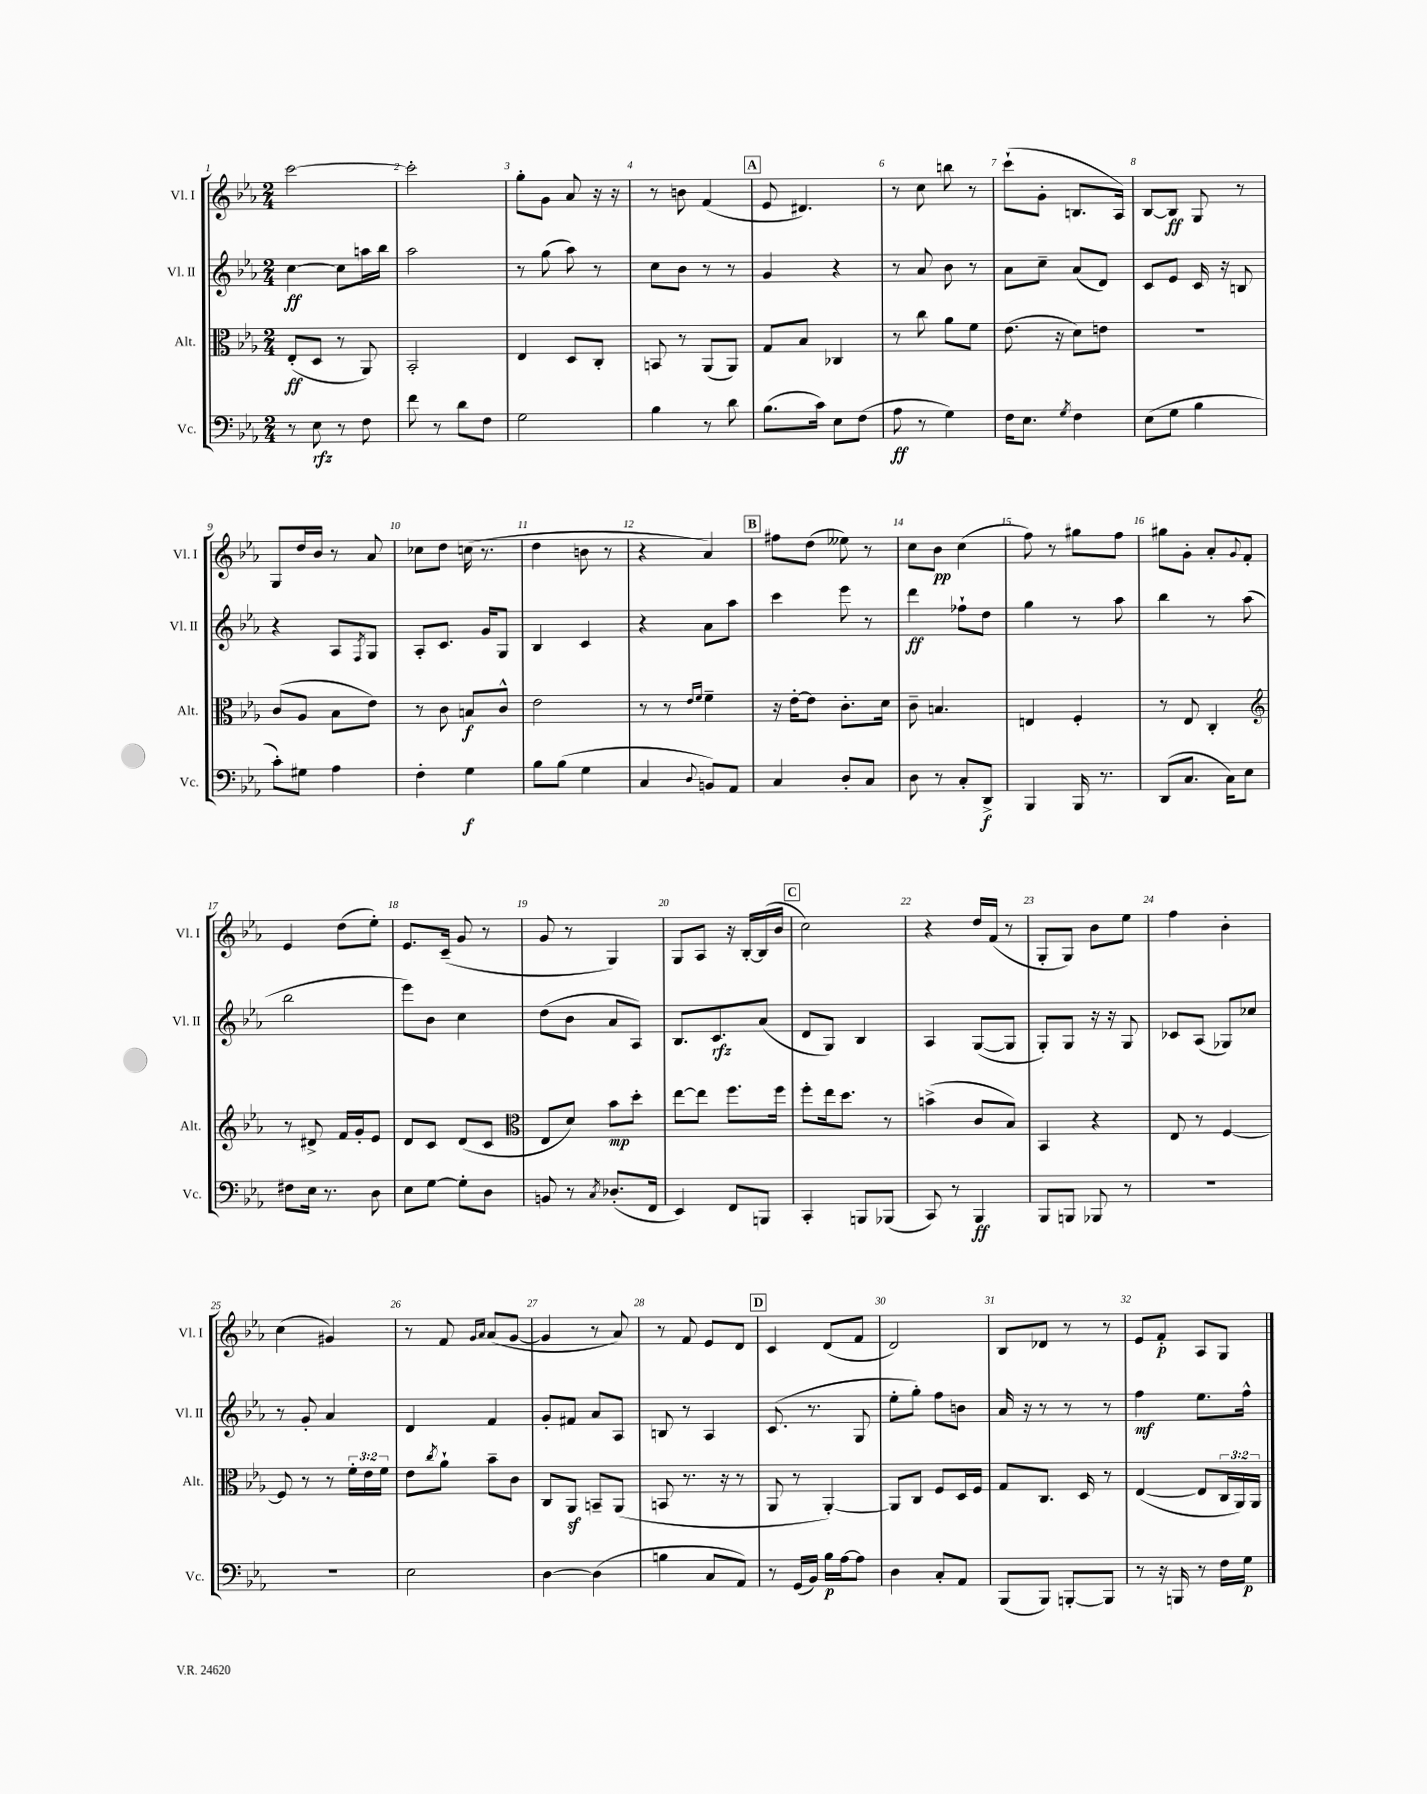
<<
\new StaffGroup <<
\new Staff = "s0" \with { instrumentName = "Vl. I" shortInstrumentName = "Vl. I" } {
    \clef treble \key ees \major \numericTimeSignature \time 2/4
    c'''2~ |
    c'''2-. |
    g''8-. g'8 aes'8 r16 r16 |
    r8 b'8 f'4( |
    \mark \markup { \box "A" } ees'8 dis'4.) |
    r8 c''8 b''8 r8 |
    c'''8-!( g'8-. b8. aes16) |
    bes8~ bes8\ff g8 r8 |
    g8 d''16 bes'16 r8 aes'8 |
    ces''8 d''8 c''16( r8. |
    d''4 b'8 r8 |
    r4 aes'4) |
    \mark \markup { \box "B" } fis''8 d''8( eeses''8) r8 |
    c''8 bes'8\pp c''4( |
    f''8) r8 gis''8 f''8 |
    gis''8 g'8-. aes'8-. \appoggiatura { g'8 } f'8-. |
    ees'4 d''8( ees''8-.) |
    ees'8. c'16--( g'8 r8 |
    g'8 r8 g4) |
    g8 aes8 r16 bes16~-. bes16( bes'16 |
    \mark \markup { \box "C" } c''2) |
    r4 d''16 f'16( r8 |
    g8-. g8) bes'8 ees''8 |
    f''4 bes'4-. |
    c''4( gis'4) |
    r8 f'8 \grace { g'16 aes'16 } aes'8( g'8~ |
    g'4 r8 aes'8) |
    r8 f'8 ees'8 d'8 |
    \mark \markup { \box "D" } c'4 d'8( f'8 |
    d'2) |
    bes8 des'8 r8 r8 |
    ees'8 f'8-.\p aes8 g8 \bar "|." |
}
\new Staff = "s1" \with { instrumentName = "Vl. II" shortInstrumentName = "Vl. II" } {
    \clef treble \key ees \major \numericTimeSignature \time 2/4
    c''4~\ff c''8 a''16 bes''16 |
    aes''2 |
    r8 g''8( aes''8) r8 |
    c''8 bes'8 r8 r8 |
    \mark \markup { \box "A" } g'4 r4 |
    r8 aes'8 bes'8 r8 |
    aes'8 c''8-- aes'8( d'8) |
    c'8 ees'8 c'16 r16 b8 |
    r4 aes8 \acciaccatura { f8 } g8 |
    aes8-. c'8. g'16 g8 |
    bes4 c'4 |
    r4 aes'8 aes''8 |
    \mark \markup { \box "B" } c'''4 ees'''8 r8 |
    d'''4\ff fes''8-! d''8 |
    g''4 r8 aes''8 |
    bes''4 r8 aes''8( |
    bes''2 |
    ees'''8) bes'8 c''4 |
    d''8( bes'8 aes'8 aes8) |
    bes8. c'8.\rfz aes'8( |
    \mark \markup { \box "C" } d'8 g8) bes4 |
    aes4 g8~( g8 |
    g8-.) g8 r16 r16 g8 |
    ces'8 aes8( ges8) ces''8 |
    r8 g'8-. aes'4 |
    d'4 f'4 |
    g'8-. fis'8 aes'8 aes8 |
    b8 r8 aes4 |
    \mark \markup { \box "D" } c'8.( r8. g8 |
    ees''8-. g''8-.) f''8 b'8 |
    aes'16 r16 r8 r8 r8 |
    f''4\mf ees''8. f''16-^ \bar "|." |
}
\new Staff = "s2" \with { instrumentName = "Alt." shortInstrumentName = "Alt." } {
    \clef alto \key ees \major \numericTimeSignature \time 2/4 \override Staff.TupletNumber.text = #tuplet-number::calc-fraction-text
    ees8-.\ff( d8 r8 aes,8) |
    bes,2-. |
    ees4 d8 c8-. |
    b,8 r8 aes,8( aes,8) |
    \mark \markup { \box "A" } g8 bes8 ces4 |
    r8 c''8 aes'8 f'8 |
    ees'8.( r16 d'8) e'8 |
    R2 |
    c'8( aes8 bes8 ees'8) |
    r8 c'8 b8\f c'8-^ |
    ees'2 |
    r8 r8 \grace { ees'16 f'16 } f'4-- |
    \mark \markup { \box "B" } r16 ees'16~-. ees'8 c'8.-. d'16 |
    c'8-- b4. |
    e4 f4-. |
    r8 ees8 c4-. |
    \clef treble r8 dis'8-> f'16 g'16-. ees'8 |
    d'8 c'8 d'8( c'8 |
    \clef alto ees8 d'8) bes'8\mp d''8-. |
    ees''8~ ees''8 f''8. f''16 |
    \mark \markup { \box "C" } f''8-. ees''16 d''8. r8 |
    b'4->( c'8 bes8) |
    bes,4 r4 |
    ees8 r8 f4~ |
    f8 r8 r8 \tuplet 3/2 { f'16-. ees'16 f'16 } |
    ees'8 \acciaccatura { c''8 } aes'8-! bes'8-- c'8 |
    c8 aes,8\sf b,8-- aes,8( |
    b,8 r8. r16 r8 |
    \mark \markup { \box "D" } aes,8 r8 aes,4~-.) |
    aes,8 c8 f8 d16 f16 |
    g8 c8. d16 r8 |
    ees4~( ees8 \tuplet 3/2 { c16 aes,16) aes,16 } \bar "|." |
}
\new Staff = "s3" \with { instrumentName = "Vc." shortInstrumentName = "Vc." } {
    \clef bass \key ees \major \numericTimeSignature \time 2/4
    r8 ees8\rfz r8 f8 |
    f'8 r8 d'8 f8 |
    g2 |
    bes4 r8 d'8 |
    \mark \markup { \box "A" } bes8.( c'16) ees8 f8( |
    aes8\ff r8 g4) |
    f16 ees8. \acciaccatura { g8 } f4 |
    ees8( g8 bes4 |
    c'8-.) gis8 aes4 |
    f4-. g4\f |
    bes8 bes8( g4 |
    c4 \appoggiatura { d8 } b,8) aes,8 |
    \mark \markup { \box "B" } c4 d8-. c8 |
    d8 r8 c8-. d,8->\f |
    bes,,4 bes,,16 r8. |
    d,8( c8. c16) ees8 |
    fis8 ees16 r8. d8 |
    ees8 g8~ g8-. d8 |
    b,8 r8 \acciaccatura { c8 } des8.-.( f,16 |
    ees,4) f,8 b,,8 |
    \mark \markup { \box "C" } c,4-. b,,8 bes,,8( |
    c,8) r8 bes,,4\ff |
    bes,,8 b,,8 bes,,8 r8 |
    R2 |
    R2 |
    ees2 |
    d4~ d4( |
    b4 c8 aes,8) |
    \mark \markup { \box "D" } r8 g,16( bes,16) bes16\p aes16~ aes8 |
    d4 c8-. aes,8 |
    bes,,8( bes,,8) b,,8~-. b,,8 |
    r8 r16 b,,16 r8 f16 g16\p \bar "|." |
}
>>
>>
\layout { \context { \Score \override BarNumber.break-visibility = ##(#f #t #t) barNumberVisibility = #all-bar-numbers-visible } }
